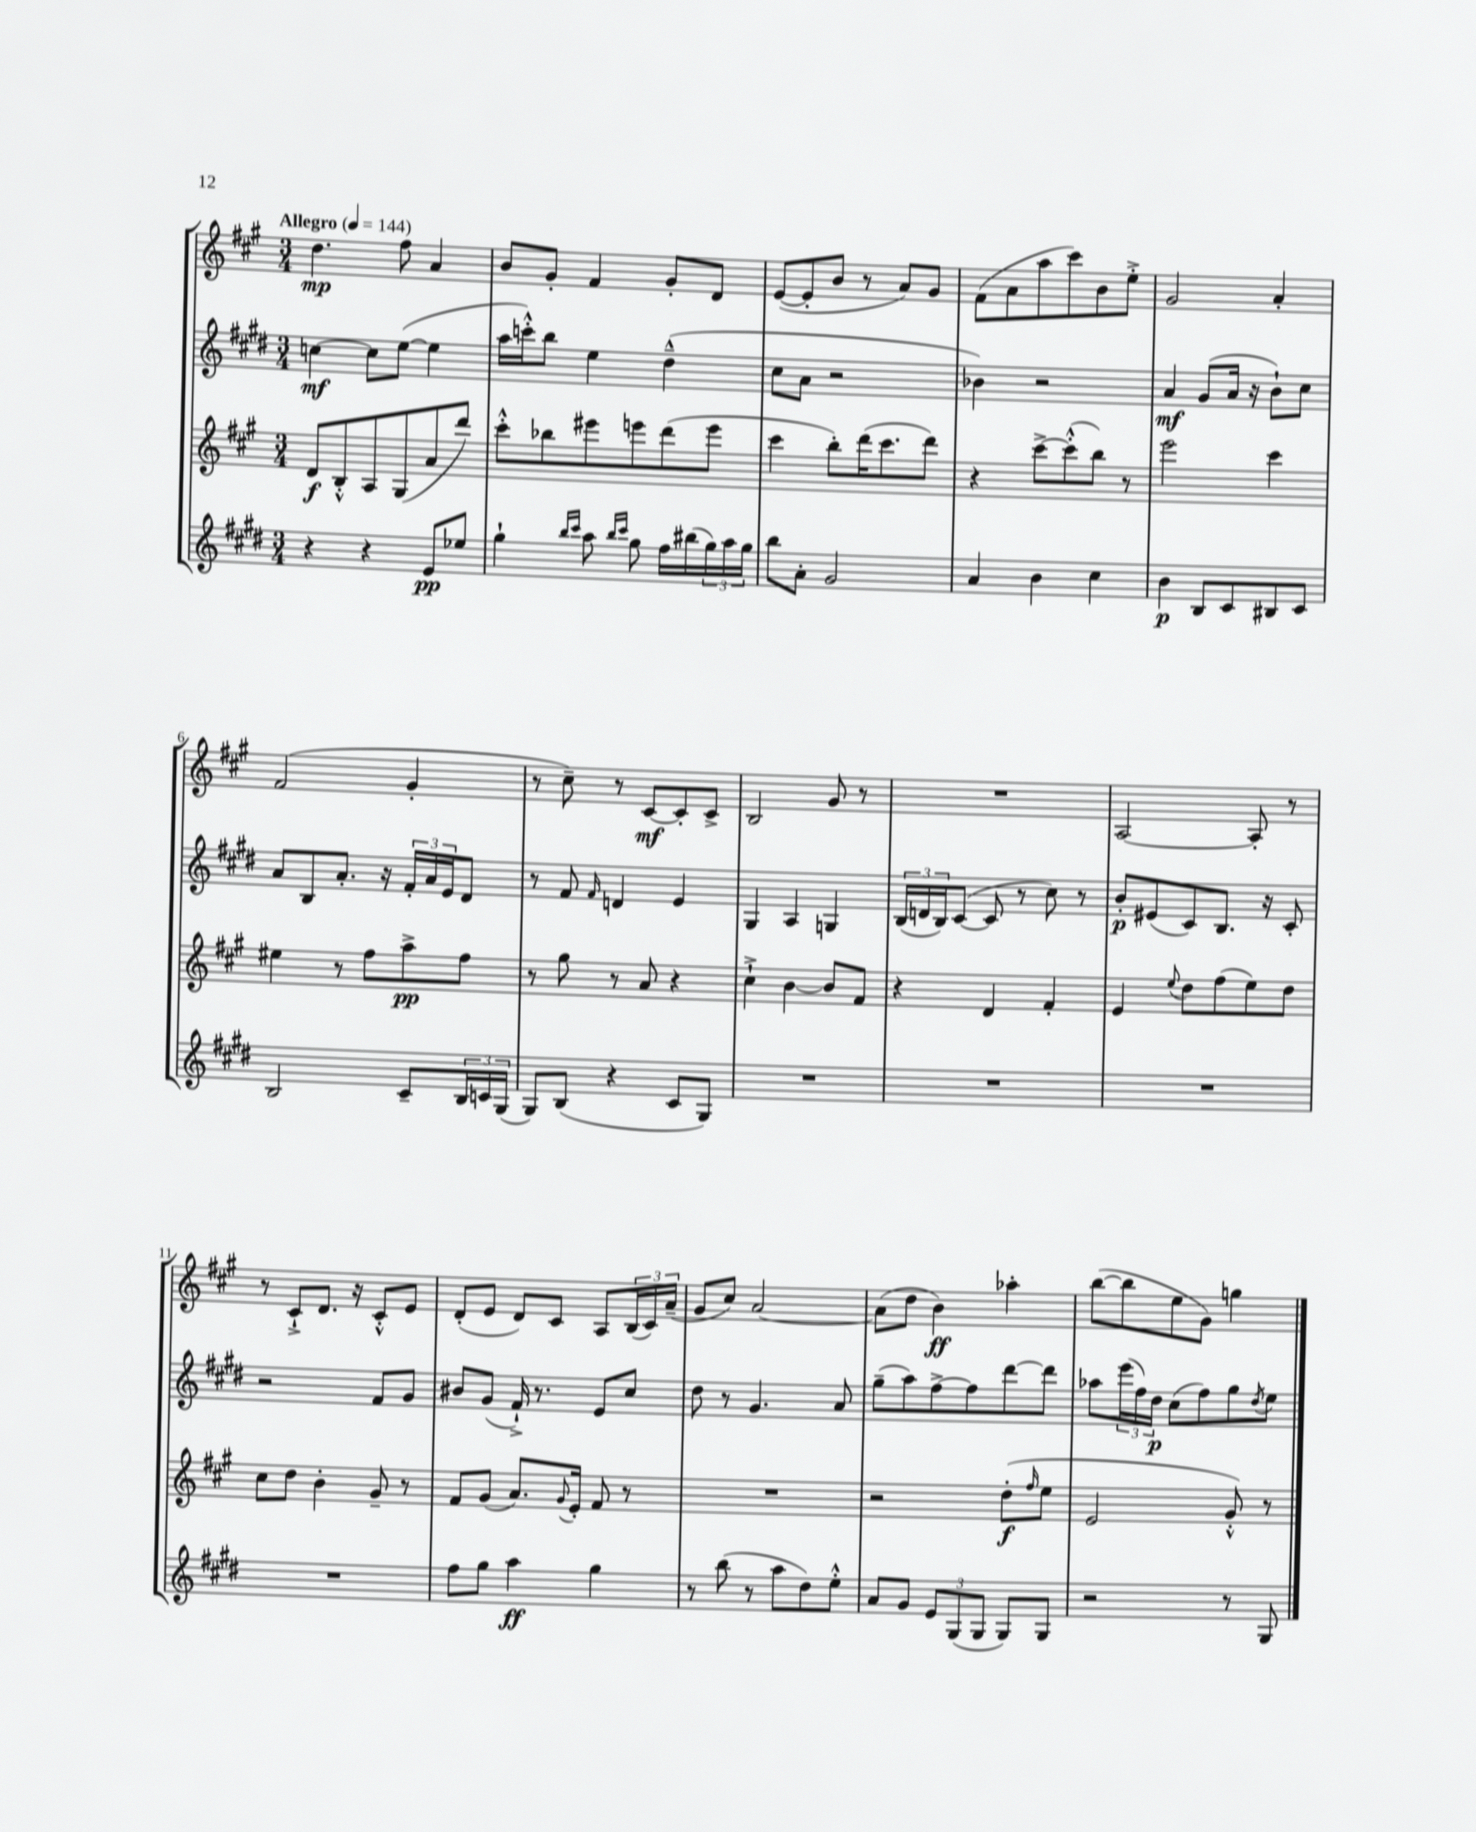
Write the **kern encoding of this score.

**kern	**dynam	**kern	**dynam	**kern	**dynam	**kern	**dynam
*part4	*part4	*part3	*part3	*part2	*part2	*part1	*part1
*staff4	*staff4	*staff3	*staff3	*staff2	*staff2	*staff1	*staff1
*clefG2	*	*clefG2	*	*clefG2	*	*clefG2	*
*k[f#c#g#d#]	*	*k[f#c#g#]	*	*k[f#c#g#d#]	*	*k[f#c#g#]	*
*M3/4	*	*M3/4	*	*M3/4	*	*M3/4	*
*MM144	*	*MM144	*	*MM144	*	*MM144	*
=1	=1	=1	=1	=1	=1	=1	=1
!	!	!	!	!	!	!LO:TX:a:B:t=Allegro	!
4r	.	8d/L	f	[4ccn\	mf	4.dd\	mp
.	.	8B'^^/	.	.	.	.	.
4r	.	8A/	.	8cc\L]	.	.	.
.	.	(8G#/	.	([8ee\J	.	8ff#\	.
8e/L	pp	8a/	.	4ee\]	.	4a/	.
8ee-X/J	.	8ddd/J)	.	.	.	.	.
=2	=2	=2	=2	=2	=2	=2	=2
4gg#`\	.	8ccc#'^^\L	.	16aa\LL	.	8b/L	.
.	.	.	.	16cccn'^^\J)	.	.	.
.	.	8bb-X\	.	8bb\J	.	8g#'/J	.
16qqbb/LL	.	.	.	.	.	.	.
16qqccc#/JJ	.	.	.	.	.	.	.
8aa\	.	8eee#X\	.	4ee\	.	4f#/	.
16qqbb/LL	.	.	.	.	.	.	.
16qqccc#/JJ	.	.	.	.	.	.	.
8gg#\	.	8eeen\	.	.	.	.	.
16ff#\LL	.	(8ddd\	.	(4dd#~^^\	.	8g#'/L	.
(16bb#X\	.	.	.	.	.	.	.
24gg#\)	.	8eee\J	.	.	.	8d/J	.
24aa\	.	.	.	.	.	.	.
24gg#\JJ	.	.	.	.	.	.	.
=3	=3	=3	=3	=3	=3	=3	=3
8bb\L	.	4ccc#\	.	8cc#\L	.	([8e/L	.
8a'\J	.	.	.	8a\J	.	8e'/]	.
2g#/	.	8bb'\L)	.	2r	.	8b/J	.
.	.	(16ddd\K	.	.	.	8r	.
.	.	8.ccc#\	.	.	.	.	.
.	.	.	.	.	.	8a/L)	.
.	.	8ddd\J)	.	.	.	8g#/J	.
=4	=4	=4	=4	=4	=4	=4	=4
4a/	.	4r	.	4b-X\)	.	(8f#\L	.
.	.	.	.	.	.	8a\	.
4b\	.	[8ccc#^\L	.	2r	.	8aa\	.
.	.	(8ccc#'^^\]	.	.	.	8ccc#\)	.
4cc#\	.	8bb\J)	.	.	.	8b\	.
.	.	8r	.	.	.	8ee'^\J	.
=5	=5	=5	=5	=5	=5	=5	=5
4b\	p	2eee\	.	4a/	mf	2g#/	.
8B/L	.	.	.	(8g#/L	.	.	.
8c#/	.	.	.	16a/Jk	.	.	.
.	.	.	.	16r	.	.	.
8B#X/	.	4ccc#\	.	8b`\L)	.	4a'/	.
8c#/J	.	.	.	8cc#\J	.	.	.
!!LO:LB:g=z
=6	=6	=6	=6	=6	=6	=6	=6
2B/	.	4ee#X\	.	8a/L	.	(2f#/	.
.	.	.	.	8B/	.	.	.
.	.	8r	.	8.a'/J	.	.	.
.	.	8ff#\L	.	.	.	.	.
.	.	.	.	16r	.	.	.
8c#~/L	.	8aa^\	pp	24f#'/LL	.	4g#'/	.
.	.	.	.	24a/	.	.	.
.	.	.	.	24e/J	.	.	.
24B/L	.	8ff#\J	.	8d#/J	.	.	.
24cn/	.	.	.	.	.	.	.
(24G#/JJ	.	.	.	.	.	.	.
=7	=7	=7	=7	=7	=7	=7	=7
8G#/L)	.	8r	.	8r	.	8r	.
(8B/J	.	8gg#\	.	8f#/	.	8cc#~\)	.
.	.	.	.	16qqf#/	.	.	.
4r	.	8r	.	4dn/	.	8r	.
.	.	8a/	.	.	.	[8c#/L	mf
8c#/L	.	4r	.	4e/	.	8c#'/]	.
8G#/J)	.	.	.	.	.	8c#^/J	.
=8	=8	=8	=8	=8	=8	=8	=8
2.r	.	4cc#`^\	.	4G#/	.	2B/	.
.	.	[4b\	.	4A/	.	.	.
.	.	8b/L]	.	4Gn/	.	8g#/	.
.	.	8f#/J	.	.	.	8r	.
=9	=9	=9	=9	=9	=9	=9	=9
2.r	.	4r	.	(24B/LL	.	2.r	.
.	.	.	.	24dn/	.	.	.
.	.	.	.	24B/J)	.	.	.
.	.	.	.	([8c#/J	.	.	.
.	.	4d/	.	8c#/]	.	.	.
.	.	.	.	8r	.	.	.
.	.	4f#'/	.	8cc#\)	.	.	.
.	.	.	.	8r	.	.	.
=10	=10	=10	=10	=10	=10	=10	=10
2.r	.	4e/	.	8b'/L	p	[2A/	.
.	.	.	.	(8e#X/	.	.	.
.	.	8qqee/	.	.	.	.	.
.	.	8dd\L	.	8c#/)	.	.	.
.	.	(8ff#\	.	8.B/J	.	.	.
.	.	8ee\)	.	.	.	8A'/]	.
.	.	.	.	16r	.	.	.
.	.	8dd\J	.	8c#'/	.	8r	.
!!LO:LB:g=z
=11	=11	=11	=11	=11	=11	=11	=11
2.r	.	8cc#\L	.	2r	.	8r	.
.	.	8dd\J	.	.	.	8c#`^/L	.
.	.	4b'\	.	.	.	8.d/J	.
.	.	.	.	.	.	16r	.
.	.	8g#~/	.	8f#/L	.	8c#'^^/L	.
.	.	8r	.	8g#/J	.	8e/J	.
=12	=12	=12	=12	=12	=12	=12	=12
8ff#\L	.	8f#/L	.	8b#X/L	.	(8d'/L	.
8gg#\J	.	(8g#/J	.	(8g#/J	.	8e/J	.
4aa\	ff	8.a/L)	.	16f#`^/)	.	8d/L)	.
.	.	.	.	8.r	.	.	.
.	.	.	.	.	.	8c#/J	.
.	.	8qqg#/	.	.	.	.	.
.	.	16e'/Jk	.	.	.	.	.
4gg#\	.	8f#/	.	8e/L	.	8A/L	.
.	.	8r	.	8cc#/J	.	(24B/L	.
.	.	.	.	.	.	24c#/)	.
.	.	.	.	.	.	(24a~/JJ	.
=13	=13	=13	=13	=13	=13	=13	=13
8r	.	2.r	.	8dd#\	.	8g#/L	.
(8bb\	.	.	.	8r	.	8cc#/J)	.
8r	.	.	.	4.g#/	.	[2a/	.
8aa\L	.	.	.	.	.	.	.
8dd#\)	.	.	.	.	.	.	.
8ee'^^\J	.	.	.	8a/	.	.	.
=14	=14	=14	=14	=14	=14	=14	=14
8a/L	.	2r	.	(8gg#~\L	.	(8a\L]	.
8g#/J	.	.	.	8aa\)	.	8dd\J	.
12e/L	.	.	.	[8ff#^\	.	4b\)	ff
(12G#/	.	.	.	.	.	.	.
.	.	.	.	8ff#\]	.	.	.
12G#/J	.	.	.	.	.	.	.
8G#/L)	.	(8dd'\L	f	[8ddd#\	.	4aa-X'\	.
.	.	16qqff#/	.	.	.	.	.
8G#/J	.	8ee\J	.	8ddd#\J]	.	.	.
=15	=15	=15	=15	=15	=15	=15	=15
2r	.	2e/	.	8aa-X\L	.	([8bb\L	.
.	.	.	.	(24eee\L	.	8bb\]	.
.	.	.	.	24ff#\)	.	.	.
.	.	.	.	24dd#\JJ	p	.	.
.	.	.	.	(8cc#\L	.	8ee\	.
.	.	.	.	8ff#\)	.	8g#\J)	.
8r	.	8g#'^^/)	.	8gg#\	.	4ggn\	.
.	.	.	.	8qdd#/	.	.	.
8G#/	.	8r	.	8ee\J	.	.	.
==	==	==	==	==	==	==	==
*-	*-	*-	*-	*-	*-	*-	*-
